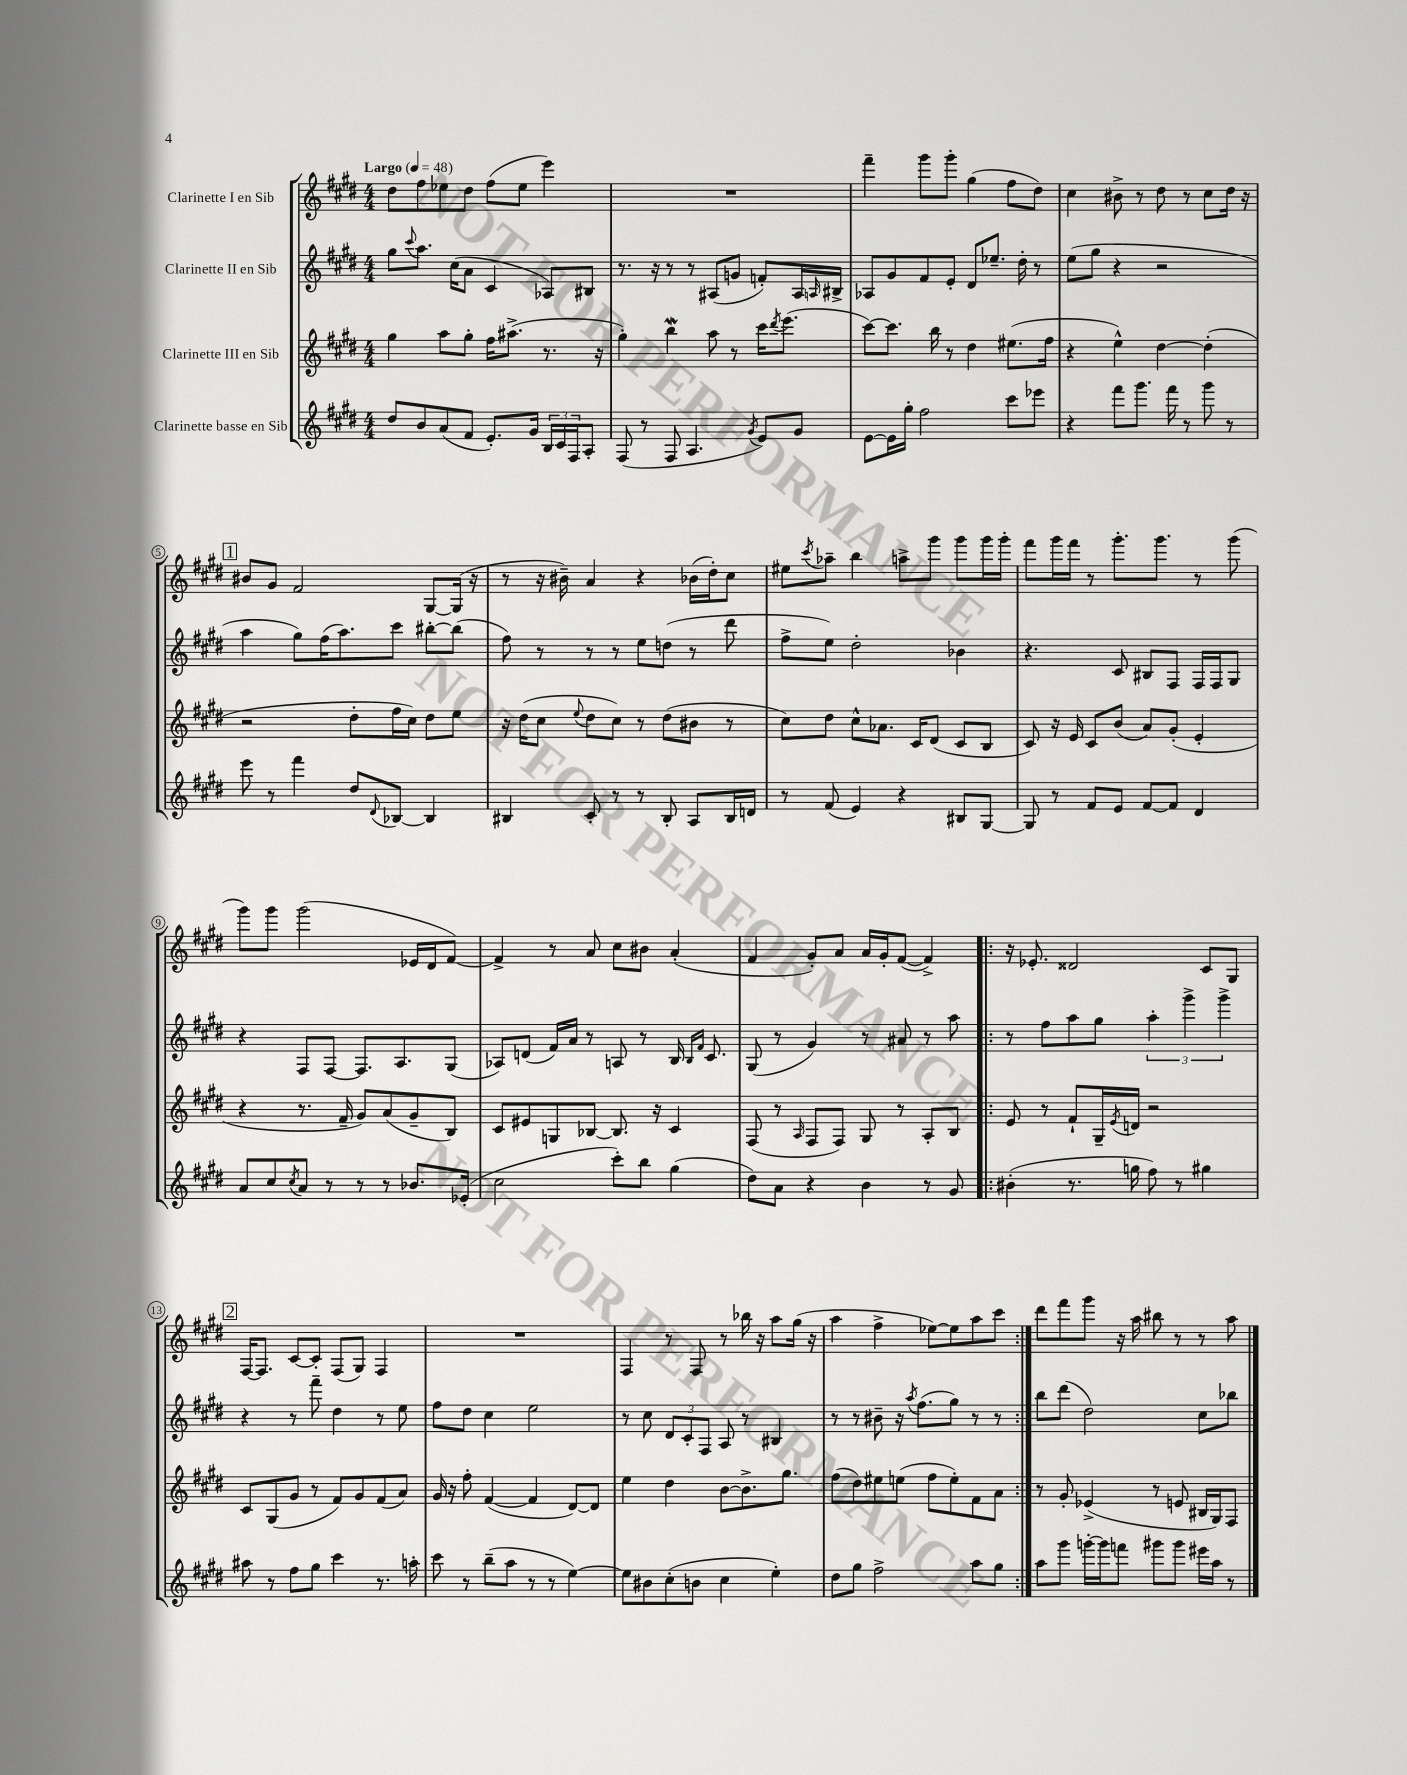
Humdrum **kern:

**kern	**kern	**kern	**kern
*staff4	*staff3	*staff2	*staff1
*clefG2	*clefG2	*clefG2	*clefG2
*k[f#c#g#d#]	*k[f#c#g#d#]	*k[f#c#g#d#]	*k[f#c#g#d#]
*M4/4	*M4/4	*M4/4	*M4/4
*MM48	*MM48	*MM48	*MM48
8dd#	4gg#	8gg#	8dd#
.	.	8qqccc#	.
8b	.	8.aa	8ff#
(8a	8aa	.	8ee-
.	.	(16cc#	.
8f#	8gg#'	8a	8dd#
8.e')	16ff#	4c#	(8ff#
.	(8.aa#^	.	.
.	.	.	8ee-
16g#	.	.	.
24B	8.r	8A-)	4eee)
24c#	.	.	.
24F#	.	.	.
8A'	.	8B#	.
.	16r	.	.
=	=	=	=
(8F#	4gg#')	8.r	1r
8r	.	.	.
.	.	16r	.
8F#	4bb	8r	.
4.A	.	8r	.
.	8aa	(8A#	.
.	8r	8g	.
8qg#	.	.	.
8e)	16ccc#	8f')	.
.	8qddd#	.	.
.	(8.eee	.	.
8g#	.	16A#	.
.	.	16qqA	.
.	.	16B#^	.
=	=	=	=
[8e	[8ccc#)	8A-	4fff#~
16e]	8.ccc#]	8g#	.
16gg#'	.	.	.
2ff#	.	8f#	8ggg#
.	16bb	.	.
.	8r	8e'	8ggg#'
.	4dd#	8d#	(4gg#
.	.	8.ee-~	.
8ccc#	(8.ee#	.	8ff#
.	.	16dd#'	.
8eee-	.	8r	8dd#)
.	16ff#	.	.
=	=	=	=
4r	4r	(8ee	4cc#
.	.	8gg#	.
8fff#	4ee^^)	4r	8b#^
8.ggg#	.	.	8r
.	[4dd#	2r	8dd#
16fff#	.	.	.
8r	.	.	8r
8ggg#	(4dd#']	.	8cc#
8r	.	.	16dd#
.	.	.	16r
=	=	=	=
8eee	2r	4aa	8b#
8r	.	.	8g#
4fff#	.	8gg#)	2f#
.	.	(16ff#	.
.	.	8.aa)	.
8dd#	8dd#'	.	.
8qqd#	.	.	.
[8B-	16ff#	8ccc#	.
.	16cc#)	.	.
4B-]	8dd#	[8bb#'	[8G#
.	8ee	(8bb#]	(16G#]
.	.	.	16r
=	=	=	=
4B#	16r	8ff#)	8r
.	(16dd#	.	.
.	8cc#	8r	16r
.	.	.	16b#~)
.	8qqee	.	.
8c#'	8dd#	8r	4a
8r	8cc#)	8r	.
8r	8r	8ee	4r
8B#'	(8dd#	(8dd	.
8A	8b#	8r	(16b-
.	.	.	16dd#')
16B#	8r	8ddd#	8cc#
16d	.	.	.
=	=	=	=
8r	8cc#)	8ff#^	8ee#
.	.	.	8qccc#
(8f#	8dd#	8ee)	8aa-~
4e)	8cc#^^	2dd#'	4bb
.	8.a-	.	.
4r	.	.	8aa^
.	16c#	.	.
.	(8d#	.	8ggg#
8B#	8c#	4b-	8ggg#
[8G#	8B	.	16ggg#
.	.	.	16ggg#'
=	=	=	=
8G#]	8c#)	4.r	8fff#
8r	16r	.	16ggg#
.	16e	.	16fff#
8f#	8c#	.	8r
8e	(8b	8c#	8.ggg#'
[8f#	8a)	8B#	.
.	.	.	8.ggg#
8f#]	(8g#'	8F#	.
4d#	4e'	16F#	8r
.	.	16F#	.
.	.	8G#	(8ggg#
=	=	=	=
8a	4r	4r	8ggg#)
8cc#	.	.	8ggg#
8qcc#	.	.	.
8a	8.r	8F#	(2ggg#
8r	.	[8F#	.
.	16f#~	.	.
8r	8g#)	8.F#]	.
8r	(8a	.	.
.	.	8.A	.
8.b-	8g#~	.	16e-
.	.	.	16d#
.	8B)	(8G#	[8f#)
(16e-'	.	.	.
=	=	=	=
2cc#	8c#	8A-)	4f#^]
.	8e#	(8d	.
.	8G	16f#)	8r
.	.	16a	.
.	[8B-	8r	8a
8ccc#')	8.B-]	8A	8cc#
8bb	.	8r	8b#
.	16r	.	.
(4gg#	4c#	16B	(4a'
.	.	16qqB	.
.	.	16qqf#	.
.	.	8.c#	.
=	=	=	=
8dd#)	(8F#	(8G#	4f#
8a	8r	8r	.
.	16qqA	.	.
4r	8F#	4g#)	8g#')
.	8F#)	.	8a
4b	8G#	8r	16a
.	.	.	16g#'
.	8r	8a#	([8f#
8r	8A'	8r	4f#^])
8g#	8B	8aa	.
=!|:	=!|:	=!|:	=!|:
(4b#'	8e	8r	16r
.	.	.	8.e-'
.	8r	8ff#	.
8.r	8f#`	8aa	2d##
.	16G#~	8gg#	.
.	8qe	.	.
16gg	16d	.	.
8ff#)	2r	6aa'	.
8r	.	.	.
.	.	6ggg#^	.
4gg#	.	.	8c#
.	.	6ggg#^	.
.	.	.	8G#
=	=	=	=
8aa#	8c#	4r	[16F#
.	.	.	8.F#]
8r	(8G#	.	.
8ff#	8g#	8r	[8c#
8gg#	8r	8fff#~	8c#']
4ccc#	8f#)	4dd#	(8F#
.	8g#	.	8G#)
8.r	(8f#	8r	4F#
.	8a)	8ee	.
16aa'	.	.	.
=	=	=	=
8ccc#	16g#	8ff#	1r
.	16r	.	.
8r	8ff#'	8dd#	.
(8bb~	([4f#	4cc#	.
8aa	.	.	.
8r	4f#]	2ee	.
8r	.	.	.
[4ee)	[8d#)	.	.
.	8d#]	.	.
=	=	=	=
8ee]	4ee	8r	4F#
8b#	.	8cc#	.
(8cc#'	4dd#	12d#	8r
.	.	12c#'	.
8b	.	.	8F#
.	.	12F#	.
4cc#	[8b	8A	8r
.	8.b^]	8r	16bb-
.	.	.	16r
4ee')	.	4B#	8aa
.	8.gg#	.	.
.	.	.	(16gg#
.	.	.	16r
=	=	=	=
8dd#	(8ff#	8r	4aa
8gg#	8dd#)	8r	.
2ff#^	8ee#	8b#~	4ff#^
.	(8ee	16r	.
.	.	8qaa	.
.	.	(8.ff#	.
.	8ff#	.	[8ee-)
.	8ee')	8gg#)	8ee-]
8aa	8f#	8r	8aa
8gg#	8a	8r	8ccc#
=:|!	=:|!	=:|!	=:|!
8aa	8r	8bb	8ddd#
8ggg#	8g#'	(8ddd#	8fff#
[16ggg'	(4e-^	2dd#)	8ggg#
16ggg]	.	.	.
8fff	.	.	16r
.	.	.	16aa
8ggg#	8r	.	8bb#
8ggg#	8e	.	8r
16eee#	16B#	8cc#	8r
16aa	16G#)	.	.
8r	8F#	8bb-	8aa
==	==	==	==
*-	*-	*-	*-
